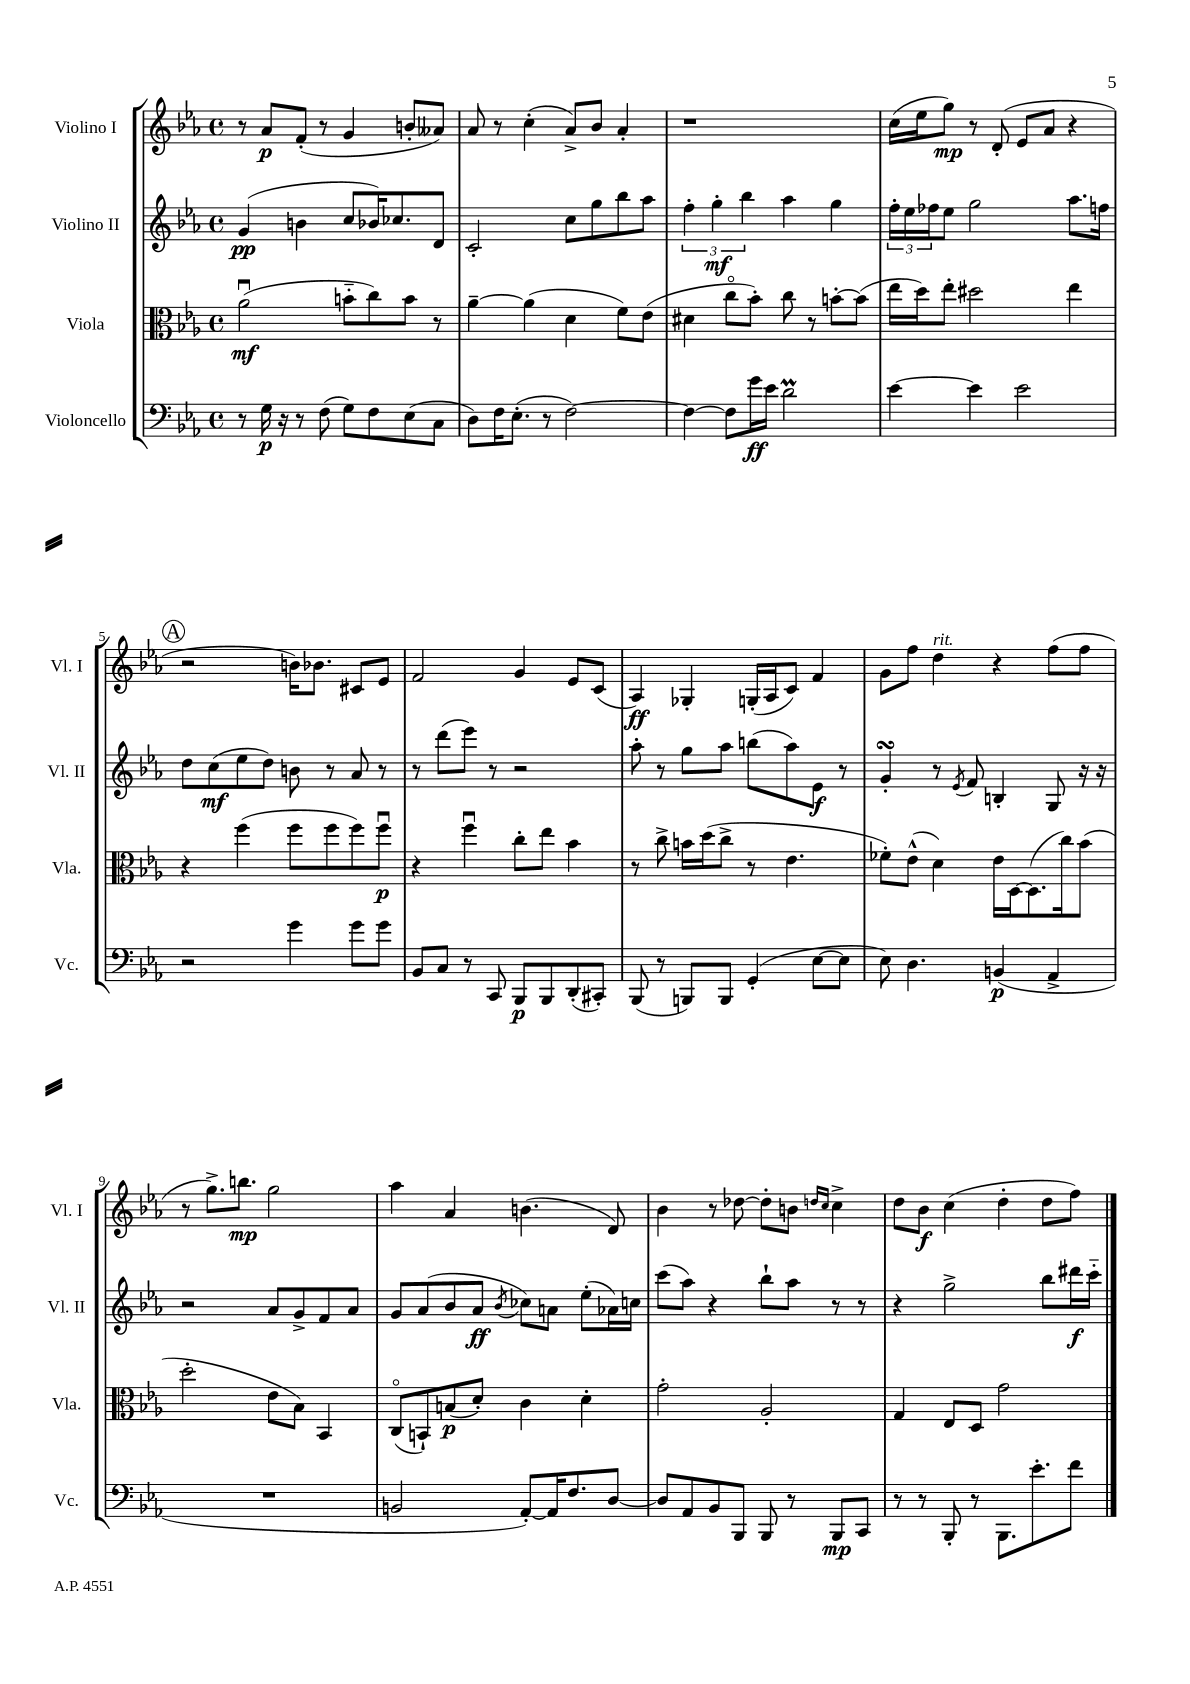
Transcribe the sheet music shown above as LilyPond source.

<<
\new StaffGroup <<
\new Staff = "s0" \with { instrumentName = "Violino I" shortInstrumentName = "Vl. I" } {
    \clef treble \key ees \major \defaultTimeSignature \time 4/4
    r8 aes'8\p f'8-.( r8 g'4 b'8-. aeses'8) |
    aes'8 r8 c''4-.( aes'8->) bes'8 aes'4-. |
    r1 |
    c''16( ees''16 g''8\mp) r8 d'8-.( ees'8 aes'8 r4 |
    \mark \markup { \circle "A" } r2 b'16) bes'8. cis'8 ees'8 |
    f'2 g'4 ees'8 c'8( |
    aes4\ff) ges4-. g16-.( aes16 c'8) f'4 |
    g'8 f''8 d''4^\markup { \italic "rit." } r4 f''8( f''8 |
    r8 g''8.->) b''8.\mp g''2 |
    aes''4 aes'4 b'4.( d'8) |
    bes'4 r8 des''8~ des''8-. b'8 \grace { d''16 c''16 } c''4-> |
    d''8 bes'8\f c''4( d''4-. d''8 f''8) \bar "|." |
}
\new Staff = "s1" \with { instrumentName = "Violino II" shortInstrumentName = "Vl. II" } {
    \clef treble \key ees \major \defaultTimeSignature \time 4/4
    g'4\pp( b'4 c''8 bes'16) ces''8. d'8 |
    c'2-. c''8 g''8 bes''8 aes''8 |
    \tuplet 3/2 { f''4-. g''4-.\mf bes''4 } aes''4 g''4 |
    \tuplet 3/2 { f''16-. ees''16 fes''16 } ees''8 g''2 aes''8. f''16 |
    \mark \markup { \circle "A" } d''8 c''8\mf( ees''8 d''8) b'8 r8 aes'8 r8 |
    r8 d'''8( ees'''8) r8 r2 |
    aes''8-. r8 g''8 aes''8 b''8( aes''8) ees'8\f r8 |
    g'4-.\turn r8 \acciaccatura { ees'8 } f'8 b4-. g8 r16 r16 |
    r2 aes'8 g'8-> f'8 aes'8 |
    g'8 aes'8( bes'8 aes'8\ff \acciaccatura { bes'8 } ces''8) a'8 ees''8-.( aes'16) c''16 |
    c'''8( aes''8) r4 bes''8-! aes''8 r8 r8 |
    r4 g''2-> bes''8 dis'''16\f c'''16-_ \bar "|." |
}
\new Staff = "s2" \with { instrumentName = "Viola" shortInstrumentName = "Vla." } {
    \clef alto \key ees \major \defaultTimeSignature \time 4/4
    aes'2\downbow\mf( b'8-_ c''8) b'8 r8 |
    aes'4~-- aes'4( d'4 f'8) ees'8( |
    dis'4 c''8\flageolet bes'8-.) c''8 r8 b'8~-. b'8( |
    ees''16 d''16) ees''8-. dis''2 ees''4 |
    \mark \markup { \circle "A" } r4 f''4( f''8 f''8 f''8) f''8\downbow\p |
    r4 f''4\downbow c''8-. ees''8 bes'4 |
    r8 c''8-> b'16 d''16( c''8-> r8 ees'4. |
    fes'8-.) ees'8-^( d'4) ees'16 d16~ d8.( c''16) bes'8( |
    d''2-. ees'8 bes8) bes,4 |
    c8\flageolet( b,8-!) b8\p( d'8-.) c'4 d'4-. |
    g'2-. aes2-. |
    g4 ees8 d8 g'2 \bar "|." |
}
\new Staff = "s3" \with { instrumentName = "Violoncello" shortInstrumentName = "Vc." } {
    \clef bass \key ees \major \defaultTimeSignature \time 4/4
    r8 g16\p r16 r8 f8( g8) f8 ees8( c8 |
    d8) f16 ees8.-.( r8 f2~) |
    f4~ f8 g'16\ff ees'16 d'2\prall |
    ees'4~ ees'4 ees'2 |
    \mark \markup { \circle "A" } r2 g'4 g'8 g'8 |
    bes,8 c8 r8 c,8 bes,,8\p bes,,8 d,8-.( cis,8-.) |
    bes,,8( r8 b,,8) b,,8 g,4-.( ees8~ ees8 |
    ees8) d4. b,4\p( aes,4-> |
    R1 |
    b,2 aes,8~-.) aes,16 f8. d8~ |
    d8 aes,8 bes,8 bes,,8 bes,,8 r8 bes,,8\mp c,8 |
    r8 r8 bes,,8-. r8 bes,,8. ees'8.-. f'8 \bar "|." |
}
>>
>>
